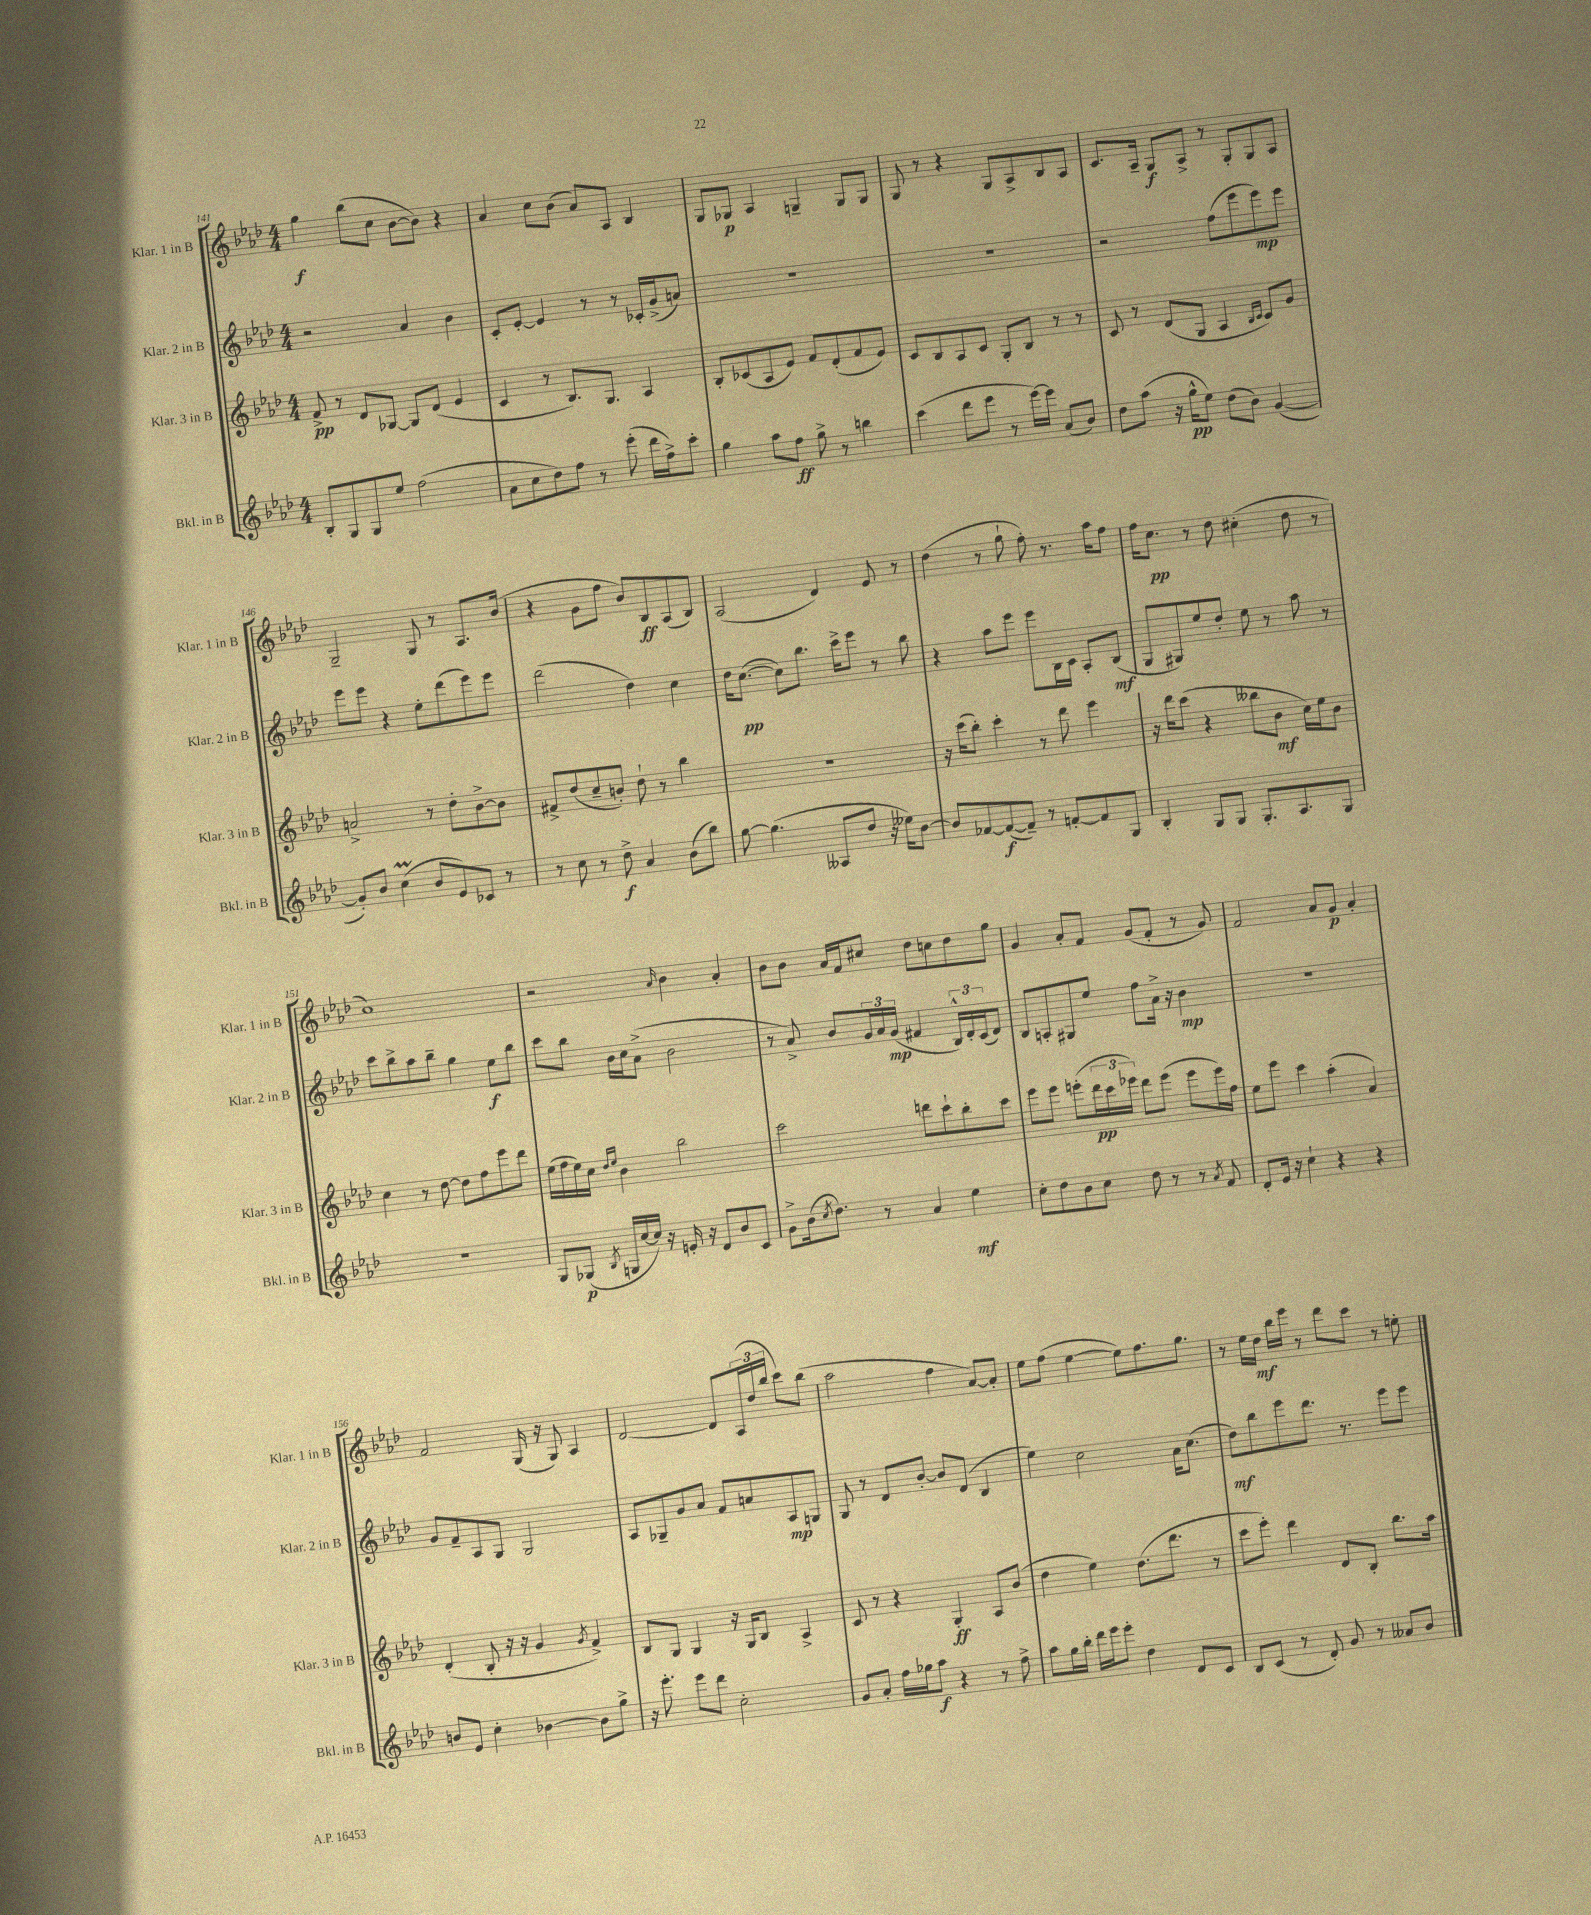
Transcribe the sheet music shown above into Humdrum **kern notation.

**kern	**kern	**kern	**kern
*staff4	*staff3	*staff2	*staff1
*clefG2	*clefG2	*clefG2	*clefG2
*k[b-e-a-d-]	*k[b-e-a-d-]	*k[b-e-a-d-]	*k[b-e-a-d-]
*M4/4	*M4/4	*M4/4	*M4/4
8B-'	8f^	2r	4gg
8G	8r	.	.
8G	8d-	.	(8bb-
8ee-	[8G-	.	8cc
(2ff	8G-]	4a-	[8b-
.	(8d-	.	8b-])
.	4e-	4b-	4r
=	=	=	=
8a-	4c	8c'	4a-
8cc	.	[8e-'	.
8dd-)	8r	4e-]	8cc
8ff	8.B-)	.	(8b-
8r	.	8r	8a-)
.	8.G	.	.
(8eee-'	.	8r	8A-
16ddd-	4A-	16c-'	4B-
16ff^)	.	(16g^	.
8ccc'	.	8a)	.
=	=	=	=
4gg	8B-'	1r	8G
.	(8c-	.	8G-
8aa-	8A-	.	4A-
8ff	8e-)	.	.
8gg^	8f	.	4G~
8r	(8d-'	.	.
4bb	8f	.	8G
.	8e-)	.	8G
=	=	=	=
(4ccc	8c	1r	8G
.	8B-	.	8r
8ddd-	8A-	.	4r
8eee-	8c	.	.
8r	8G'	.	8G
[16eee-)	8B-	.	8A-^
16eee-]	.	.	.
(8a-	8r	.	8B-
8b-)	8r	.	8A-
=	=	=	=
8dd-	8c	2r	8.c
(8aa-	8r	.	.
.	.	.	16A-~
16r	(8d-	.	8G
16gg^^	.	.	.
8ee-)	8G	.	8A-^
(8dd-	4A-	(8ff	8r
8b-)	.	8eee-	8G'
.	16qqB-	.	.
.	16qqc	.	.
([4g	8c)	8eee-)	8G
.	8g	8eee-	8A-
=	=	=	=
8g'])	2a^	8eee-	2G~
8b-	.	8eee-	.
(4cc	.	4r	.
8b-	8r	8ee-'	8G
8e-)	8dd-'	(8ddd-	8r
8c-	[8b-^	8eee-)	8.A-
8r	8b-]	8eee-	.
.	.	.	(16b-
=	=	=	=
8r	8f#^	(2ddd-	4r
8cc	(8dd-	.	.
8r	8cc~	.	8g
8dd-^	8b')	.	8ff
4a-	8dd-`	4dd-)	8b-)
.	8r	.	8B-
(8b-	4bb-	4cc	(8A-
8bb-)	.	.	8B-)
=	=	=	=
[8gg	1r	16dd-	(2A-
.	.	([8.cc	.
(4.gg]	.	.	.
.	.	8cc])	.
.	.	8.bb-	.
8A--	.	.	4d-)
.	.	16ccc^	.
8dd-	.	8eee-	.
16r	.	8r	8e-
16ee--)	.	.	.
[8b-	.	8bb-	8r
=	=	=	=
8b-]	16r	4r	(4dd-
.	(16ccc	.	.
[8f-	8bb-')	.	.
(8f-_	4ccc'	8aa-	8r
8f-~])	.	8eee-	8gg`
8r	8r	8eee-	8ff')
[8f'	8ddd-	16B-	8.r
.	.	16c	.
8f]	4eee-	8A-'	.
.	.	.	16aa-
8G	.	(8B-	8ff
=	=	=	=
4B-'	16r	8G	16ff
.	16ddd-	.	8.cc
.	(8ccc	8G#)	.
8G	4r	8ee-	8r
8G	.	8dd-'	8dd-
8.G'	8bb--	8ee-	(4cc#'
.	8b-	8r	.
8.A-	.	.	.
.	16cc)	8aa-	8dd-
.	16ee-	.	.
8G	8b-	8r	8r
=	=	=	=
1r	4cc	8ccc	1cc)
.	.	8bb-^	.
.	8r	8aa-	.
.	[8dd-	8bb-~	.
.	8dd-]	4gg	.
.	8ff	.	.
.	8eee-	8ee-	.
.	8ddd-	8bb-	.
=	=	=	=
8G	(16ee-	8ccc	2r
.	16ff	.	.
(8G-	16ee-)	8bb-	.
.	16cc	.	.
.	16qqdd-	.	.
8qB-	16qqee-	.	.
16G	4b-	16b-	.
[16cc	.	16cc	.
16cc])	.	(8a-^	.
16r	.	.	.
.	.	.	16qqa-
16e'	2bb-	2b-	4b-
16r	.	.	.
8d-	.	.	.
8b-	.	.	4a-'
8c	.	.	.
=	=	=	=
8g^	2ccc	8r	8b-
(16b-	.	8a-^)	8b-
8qcc	.	.	.
8.dd-)	.	.	.
.	.	8b-	16a-
.	.	.	16f
8r	.	24g	8cc#
.	.	24a-	.
.	.	(24g	.
4a-	8ddd	4f#	8dd-
.	8ccc`	.	8cc
4ee-	8bb-'	24B-^^)	8dd-
.	.	24d-'	.
.	.	(24c	.
.	8ccc	8d-)	8gg
=	=	=	=
8cc'	8eee-	8B-	4g
8dd-	8eee-	8A'	.
8b-	(8eee'	8G#	8a-'
8cc	24ddd-	8ee-	8f
.	24ccc	.	.
.	24eee-)	.	.
8dd-	8ddd-	8ff	(8g
8r	(8eee-	16a-^	8f'
.	.	16r	.
8r	8eee-	4b-	8r
8qa-	.	.	.
8f	16eee-)	.	8g)
.	16ff	.	.
=	=	=	=
8d-'	8ee-	1r	2f
16e-	8eee-	.	.
16r	.	.	.
4cc`	4ccc	.	.
4r	(4aa-'	.	8a-
.	.	.	8g
4r	4a-)	.	4a-'
=	=	=	=
8b	(4d-'	8g	2f
8e-	.	8f~	.
4cc'	8B-'	8A-	.
.	16r	8G	.
.	16r	.	.
[4b-	4g	2G	(16G
.	.	.	16r
.	.	.	8G)
.	8qg	.	.
8b-]	4f^)	.	4A-
8gg^	.	.	.
=	=	=	=
16r	8B-	8A-	[2d-
8.eee-'	.	.	.
.	8G	8G-~	.
8eee-	4G	8g	.
8ddd-	.	8a-	.
2cc'	16r	8f	8d-]
.	16G	.	.
.	8B-	8a	(24A-
.	.	.	24dd-
.	.	.	24bb-
.	4A-^	8A-	8ccc)
.	.	8G	(8bb-
=	=	=	=
8g	8c	8G	2aa-
8a-'	8r	8r	.
16ff	4r	8d-	.
16gg-	.	.	.
8aa-	.	[8b-'	.
4r	4G'	8b-]	4ff
.	.	(8d-	.
8r	8A-	4B-	[8a-)
8ff^	(8b-	.	8a-']
=	=	=	=
8aa-	4dd-	4ee-)	8ee-
16gg	.	.	(8ff
16bb-'	.	.	.
16ddd-	4ee-)	2cc	[4ee-
16eee-	.	.	.
8eee-'	.	.	.
4dd-	(8.dd-	.	8ee-])
.	.	.	8.ff
.	8.ddd-	.	.
8d-	.	16a-	.
.	.	(8.cc	8.gg
8c	8r	.	.
=	=	=	=
8B-	8ccc	8dd-)	8r
(8c	8eee-')	8bb-	16ee-
.	.	.	16dd-
8r	4ddd-	8eee-	16bb-
.	.	.	16eee-
8d-')	.	8.ddd-	8r
8g	8d-	.	8ddd-
.	.	8.r	.
8r	8B-'	.	8ccc
8a--	8.bb-	8eee-	8r
8b-	.	8eee-	8ee'
.	16aa-	.	.
==	==	==	==
*-	*-	*-	*-
